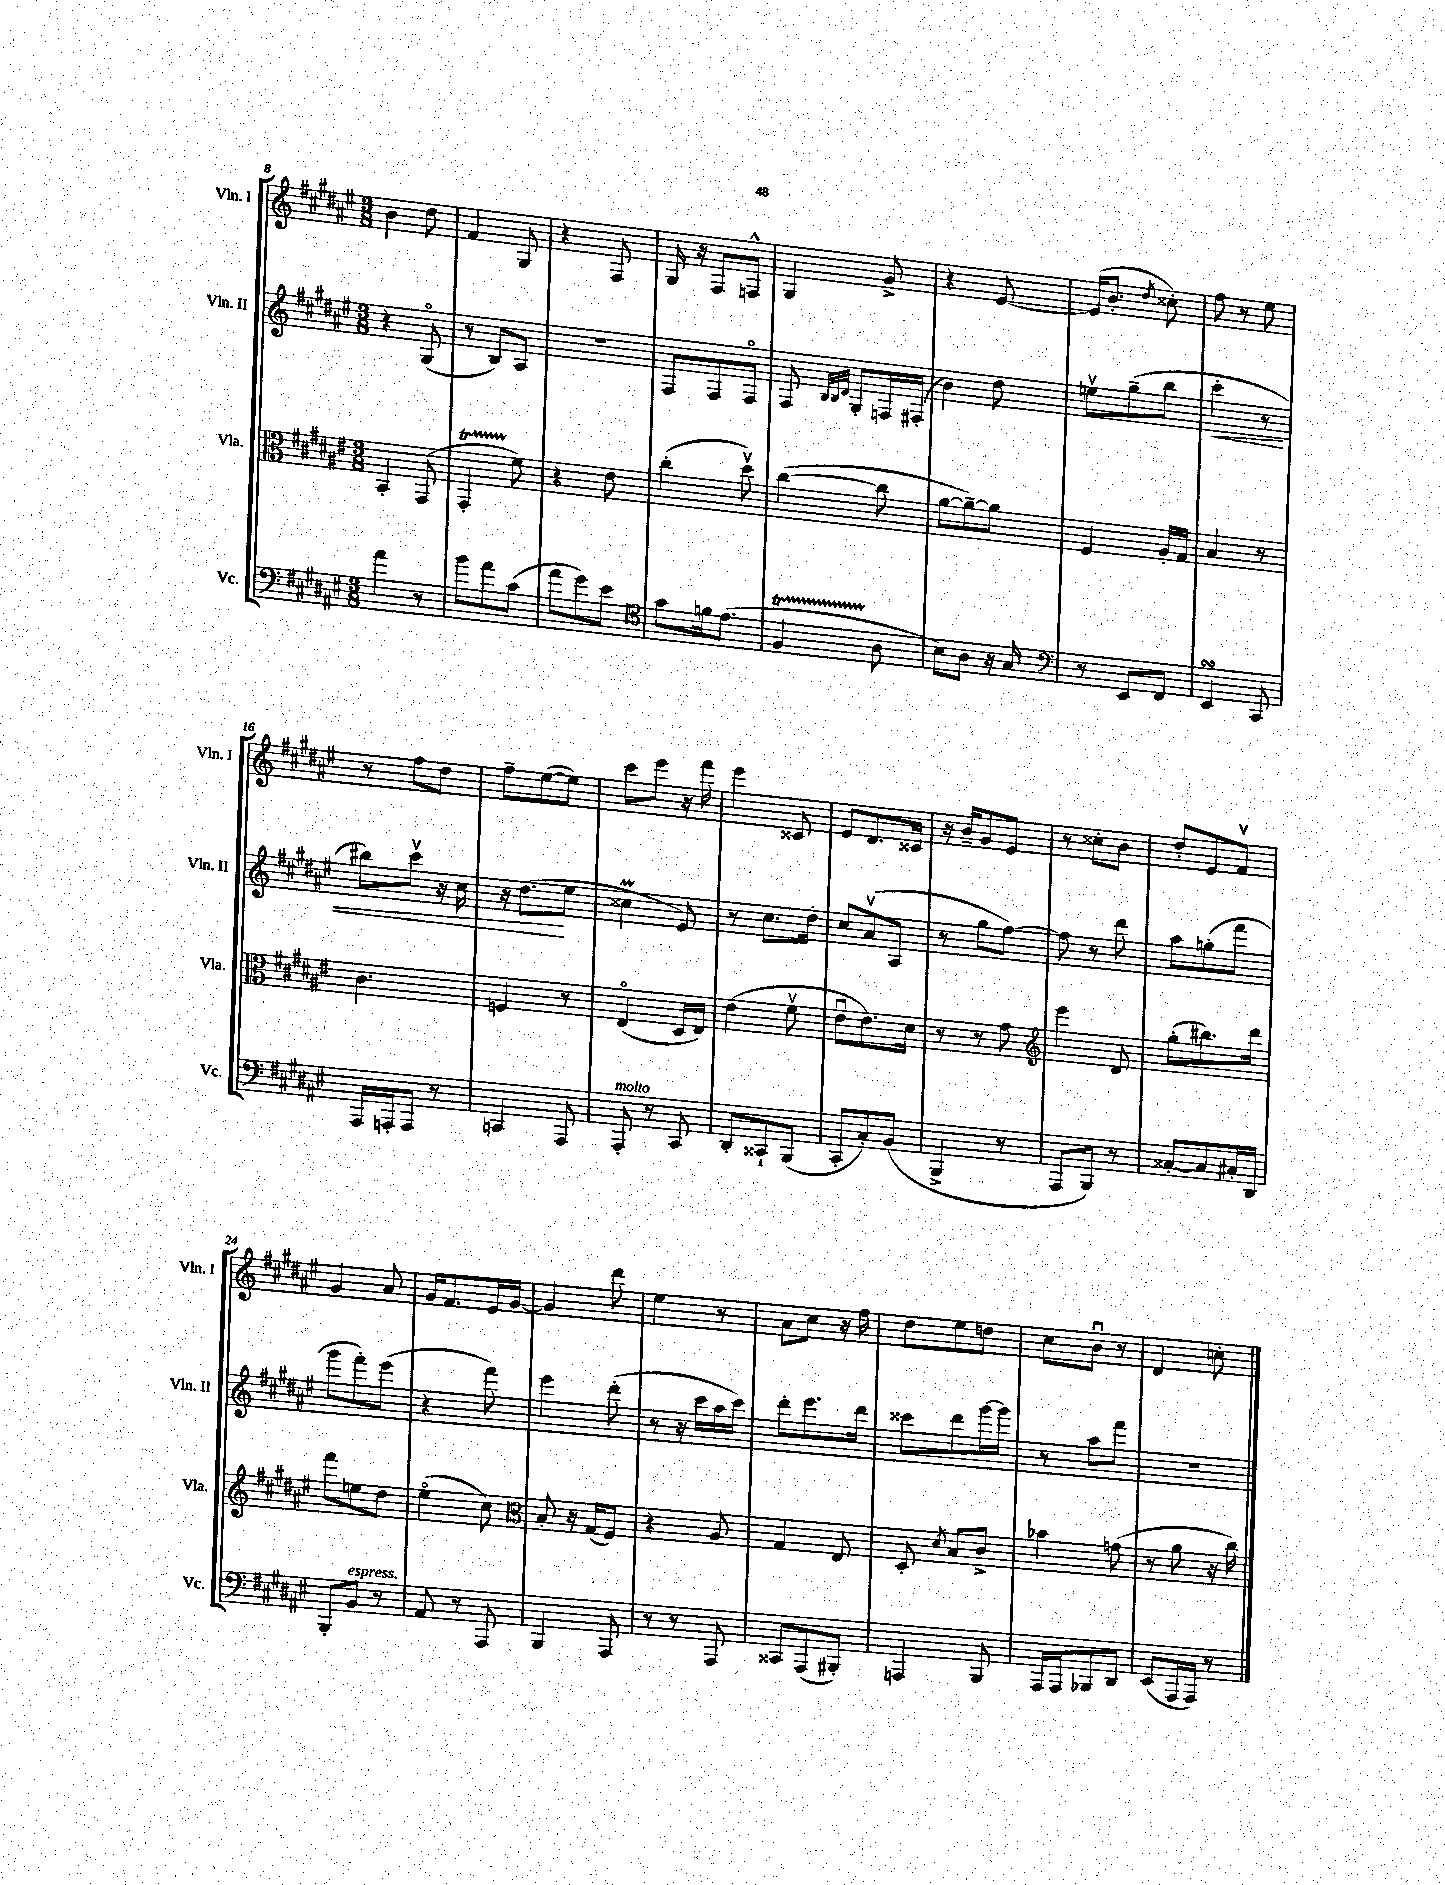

**kern	**kern	**kern	**dynam	**kern
*part4	*part3	*part2	*part2	*part1
*staff4	*staff3	*staff2	*staff2	*staff1
*I"Vc.	*I"Vla.	*I"Vln. II	*	*I"Vln. I
*I'Vc.	*I'Vla.	*I'Vln. II	*	*I'Vln. I
*clefF4	*clefC3	*clefG2	*	*clefG2
*k[f#c#g#d#a#e#]	*k[f#c#g#d#a#e#]	*k[f#c#g#d#a#e#]	*	*k[f#c#g#d#a#e#]
*M3/8	*M3/8	*M3/8	*	*M3/8
=8	=8	=8	=8	=8
4a#\	4BB'/	4r	.	4b\
8r	(8GG#/	(8G#/	.	8dd#\
=9	=9	=9	=9	=9
8b\L	4GG#T'/	8r	.	4f#/
8a#\	.	8B/L)	.	.
(8c#\J	8f#\)	8A#/J	.	8G#/
=10	=10	=10	=10	=10
8a#\L	4r	4.r	.	4r
8g#\)	.	.	.	.
8e#\J	8e#\	.	.	8F#/
=11	=11	=11	=11	=11
*clefC4	*	*	*	*
8g#\L	(4cc#'\	8F#/L	.	16G#/
.	.	.	.	16r
16fn\k	.	8F#/	.	8F#/L
(8.e#\J	.	.	.	.
.	8dd#v\)	8F#/J	.	8Fn^^/J
=12	=12	=12	=12	=12
4F#T/	([4cc#\	8F#/	.	4G#/
.	.	32qqB/LLL	.	.
.	.	32qqB/	.	.
.	.	32qqd#/JJJ	.	.
.	.	8G#'/L	.	.
8A#\	8cc#\]	16Fn/L	.	8g#^/
.	.	(16F#X'/JJ	.	.
=13	=13	=13	=13	=13
8B\L)	[8a#\L	4b\)	.	4r
8A#\J	8a#~\_)	.	.	.
16r	8a#\J]	8dd#\	.	[8e#/
16G#/	.	.	.	.
=14	=14	=14	=14	=14
*clefF4	*	*	*	*
8r	4F#/	8eenv\L	.	(16e#/KL]
.	.	.	.	8.b'/J
8EE#/L	.	(8gg#~\	.	.
.	.	.	.	8qdd#/
8FF#/J	16A#'/LL	8bb\J	.	8cc##X'\)
.	16G#/JJ	.	.	.
=15	=15	=15	=15	=15
!	!	!	!LO:HP:b	!
4EE#sSsS/	4B/	4ccc#'\	<	8ff#\
.	.	.	.	8r
8CC#/	8r	8r	.	8ee#\
!!LO:LB:g=z
=16	=16	=16	=16	=16
16AAA#/LL	4.c#\	8bb#X\L)	.	8r
16AAAn'/J	.	.	.	.
8AAA/J	.	8ccc#v\J	.	8ff#\L
8r	.	16r	.	8dd#\J
.	.	16cc#\	.	.
=17	=17	=17	=17	=17
4CCn/	4Fn/	16r	.	8ff#~\L
.	.	(8.dd#\L	.	.
.	.	.	.	([8ee#\
8AAA#/	8r	8ee#\J	[	8ee#\J])
=18	=18	=18	=18	=18
!LO:TX:a:i:t=molto	!	!	!	!
8AAA#'/	(4E#/	4cc##Xm\	.	8ccc#\L
8r	.	.	.	8eee#\J
8CC#/	16D#/LL	8e#/)	.	16r
.	16E#/JJ)	.	.	16fff#\
=19	=19	=19	=19	=19
8DD#'/L	(4e#\	8r	.	4eee#\
8CC##X`/	.	8.cc#\L	.	.
(8BBB/J	8f#v\	.	.	8c##X/
.	.	16dd#'\Jk	.	.
=20	=20	=20	=20	=20
8CC#'/L	8e#u\L	8cc#/L	.	8e#/L
8C#'/)	8.e#\)	(8a#v/	.	8.d#/
(8BB/J	.	8A#/J	.	.
.	16d#\Jk	.	.	16c##X/Jk
=21	=21	=21	=21	=21
4BBB^/	8r	8r	.	16r
.	.	.	.	16b~/KL
.	8r	8gg#\L	.	8g#/
8r	8g#\	[8ff#\J)	.	8e#/J
=22	=22	=22	=22	=22
*	*clefG2	*	*	*
8AAA#/L	4eee#\	8ff#\]	.	8r
8BBB/J)	.	8r	.	8cc##X'\L
8r	8d#/	8ddd#\	.	8b\J
=23	=23	=23	=23	=23
[8C##X'/L	(8gg#'\L	8aa#\L	.	8dd#'/L
8C##/]	8.bb#X\)	(8ggn'\	.	8e#/
16C#X'/L	.	8fff#\J	.	8f#v/J
16DD#/JJ	16ddd#\Jk	.	.	.
!!LO:LB:g=z
=24	=24	=24	=24	=24
8BBB'/L	8fff#\L	8ggg#\L	.	4g#/
!LO:TX:a:i:t=espress.	!	!	!	!
8BB/J	8een\	8fff#'\)	.	.
8r	8dd#\J	(8eee#\J	.	8a#/
=25	=25	=25	=25	=25
8AA#/	(4ee#\	4r	.	16g#/KL
.	.	.	.	8.f#/
8r	.	.	.	.
8AAA#/	8cc#\)	8fff#\)	.	16e#/L
.	.	.	.	[16g#/JJ
=26	=26	=26	=26	=26
*	*clefC3	*	*	*
4BBB/	8B'/	4eee#\	.	4g#/]
.	16r	.	.	.
.	(16G#/KL	.	.	.
8AAA#/	8F#/J)	(8ddd#'\	.	8ddd#\
=27	=27	=27	=27	=27
8r	4r	8r	.	4ee#\
8r	.	16r	.	.
.	.	16ccc#\LL	.	.
8AAA#/	8A#/	16aa#\	.	8r
.	.	16ccc#\JJ)	.	.
=28	=28	=28	=28	=28
8CC##X/L	4G#/	8ddd#'\L	.	8a#\L
(8AAA#/	.	8.eee#\	.	8cc#\J
8BBB#X'/J)	8E#/	.	.	16r
.	.	16ddd#\Jk	.	16ff#\
=29	=29	=29	=29	=29
4AAAn/	8D#'/	8ccc##X\L	.	8dd#\L
.	8qd#/	.	.	.
.	8B/L	8ddd#\	.	8ee#\
8BBB/	8c#^/J	[16ggg#\L	.	8ddn\J
.	.	16ggg#\JJ]	.	.
=30	=30	=30	=30	=30
16AAA#/LL	4b-X\	8r	.	8cc#\L
16AAA#/J	.	.	.	.
8BBB-X/	.	8aa#\L	.	8bu\J
8DD#/J	(8gn\	8fff#\J	.	8r
=31	=31	=31	=31	=31
(8EE#/L	8r	4.r	.	4d#/
16AAA#/L	8a#\	.	.	.
16AAA#/JJ)	.	.	.	.
8r	16r	.	.	8ccn'\
.	16cc#\)	.	.	.
==	==	==	==	==
*-	*-	*-	*-	*-
